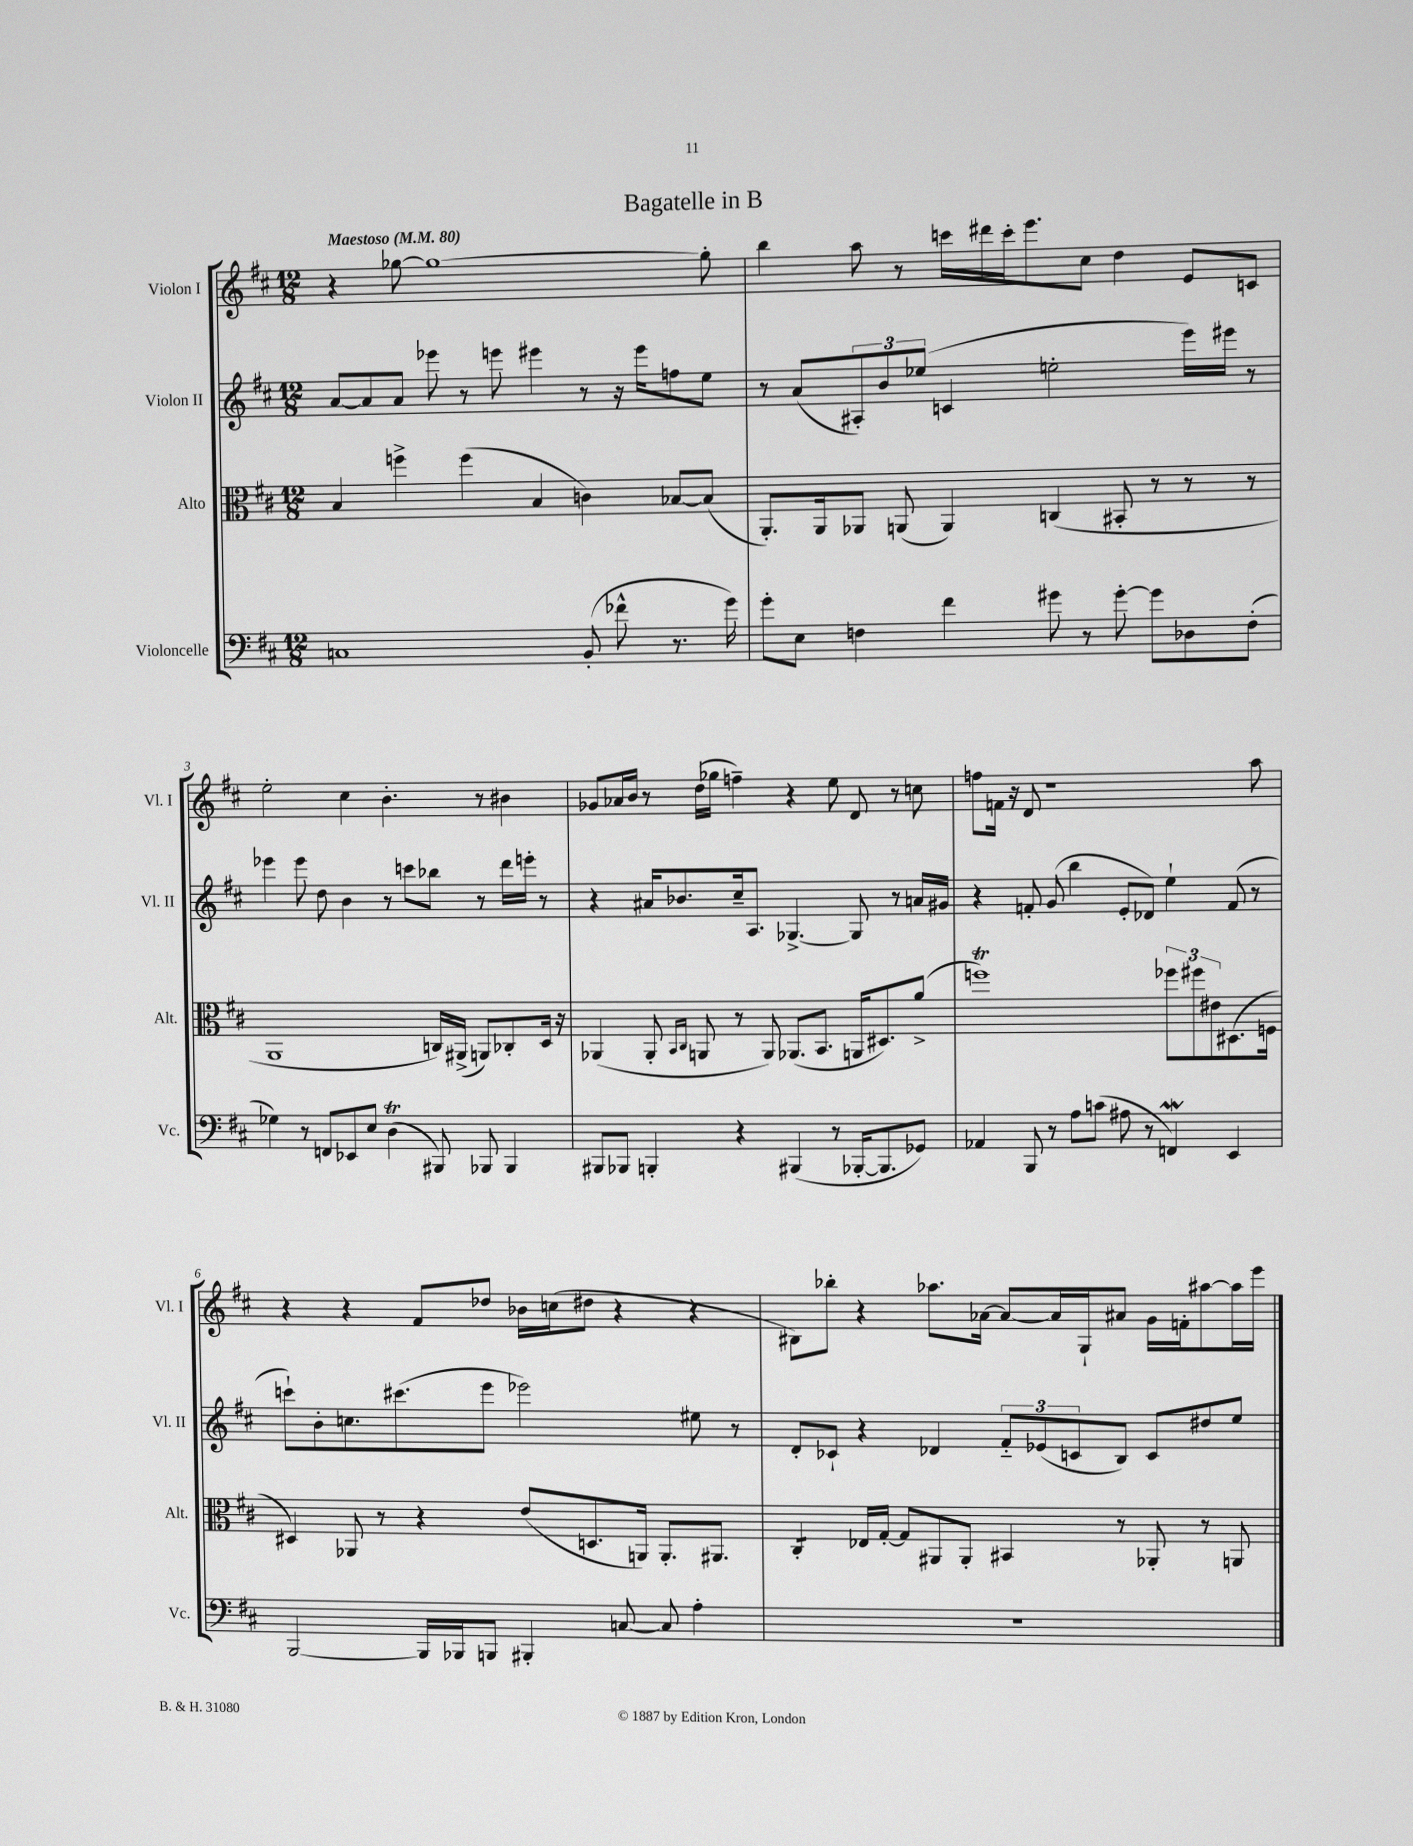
\header { title = "Bagatelle in B" }
<<
\new StaffGroup <<
\new Staff = "s0" \with { instrumentName = "Violon I" shortInstrumentName = "Vl. I" } {
    \clef treble \key d \major \numericTimeSignature \time 12/8 \tempo "Maestoso" 4 = 80
    r4 ges''8~ ges''1~ ges''8-. |
    b''4 a''8 r8 c'''16 dis'''16 c'''16-. e'''8. cis''8 d''4 e'8 c'8 |
    e''2-. cis''4 b'4.-. r8 bis'4 |
    ges'8 aes'16 b'16 r8 d''16( ges''16 f''4--) r4 e''8 d'8 r8 c''8 |
    f''8 f'16 r16 d'8 r1 a''8 |
    r4 r4 fis'8 des''8 bes'16 c''16( dis''8 r4 r4 |
    bis8) bes''8-. r4 aes''8. aes'16~ aes'8~ aes'16 g16-! ais'8 g'16 f'16-. ais''8~ ais''16 e'''16 \bar "|." |
}
\new Staff = "s1" \with { instrumentName = "Violon II" shortInstrumentName = "Vl. II" } {
    \clef treble \key d \major \numericTimeSignature \time 12/8
    a'8~ a'8 a'8 ees'''8 r8 e'''8 eis'''4 r8 r16 eis'''16 f''8 e''8 |
    r8 a'8( \tuplet 3/2 { ais8-.) b'8 ees''8( } c'4 e''2-. e'''16) eis'''16 r8 |
    ees'''4 ees'''8 d''8 b'4 r8 c'''8 bes''8 r8 d'''16 e'''16-. r8 |
    r4 ais'16 bes'8. cis''16-- a8. ges4.~-> ges8 r8 a'16 gis'16 |
    r4 f'8-. g'8( b''4 e'8-. des'8) e''4-! f'8( r8 |
    c'''8-!) b'8-. c''8. cis'''8.( e'''8 ees'''2) eis''8 r8 |
    d'8-. ces'8-! r4 des'4 \tuplet 3/2 { fis'8-_ ees'8( c'8 } b8) c'8 dis''8 e''8 \bar "|." |
}
\new Staff = "s2" \with { instrumentName = "Alto" shortInstrumentName = "Alt." } {
    \clef alto \key d \major \numericTimeSignature \time 12/8
    b4 f''4-> f''4( b4 c'4) bes8~ bes8( |
    a,8.-.) a,16 aes,8 a,8( a,4) c4( bis,8-. r8 r8 r8 |
    a,1 c16) ais,16->( a,8) ces8-. d16 r16 |
    aes,4( aes,8-. \grace { b,16 cis16 } a,8 r8 a,8) aes,8.( b,8. a,16 dis8.) a'8->( |
    f''1\trill) \tuplet 3/2 { fes''8 fis''8 eis'8 } dis8.( f16 |
    dis4) aes,8 r8 r4 e'8( d8. a,16) a,8.-. ais,8. |
    cis4:8-. ees16 g16~-. g8 ais,8 ais,8-. bis,4 r8 aes,8-. r8 a,8 \bar "|." |
}
\new Staff = "s3" \with { instrumentName = "Violoncelle" shortInstrumentName = "Vc." } {
    \clef bass \key d \major \numericTimeSignature \time 12/8
    c1 b,8-.( fes'8-^ r8. g'16) |
    g'8-. e8 f4 fis'4 gis'8 r8 gis'8~-. gis'8 des8 f8-.( |
    ges4) r8 f,8 ees,8 e8 d4\trill( bis,,8) bes,,8 bes,,4 |
    bis,,8 bes,,8 b,,4-. r4 bis,,4( r8 bes,,16~-. bes,,8. ges,8) |
    aes,4 b,,8 r8 a8 c'8( ais8 r8 f,4\mordent) e,4 |
    b,,2~ b,,16 bes,,16 b,,8 bis,,4-. c8~ c8 a4-. |
    r1. \bar "|." |
}
>>
>>
